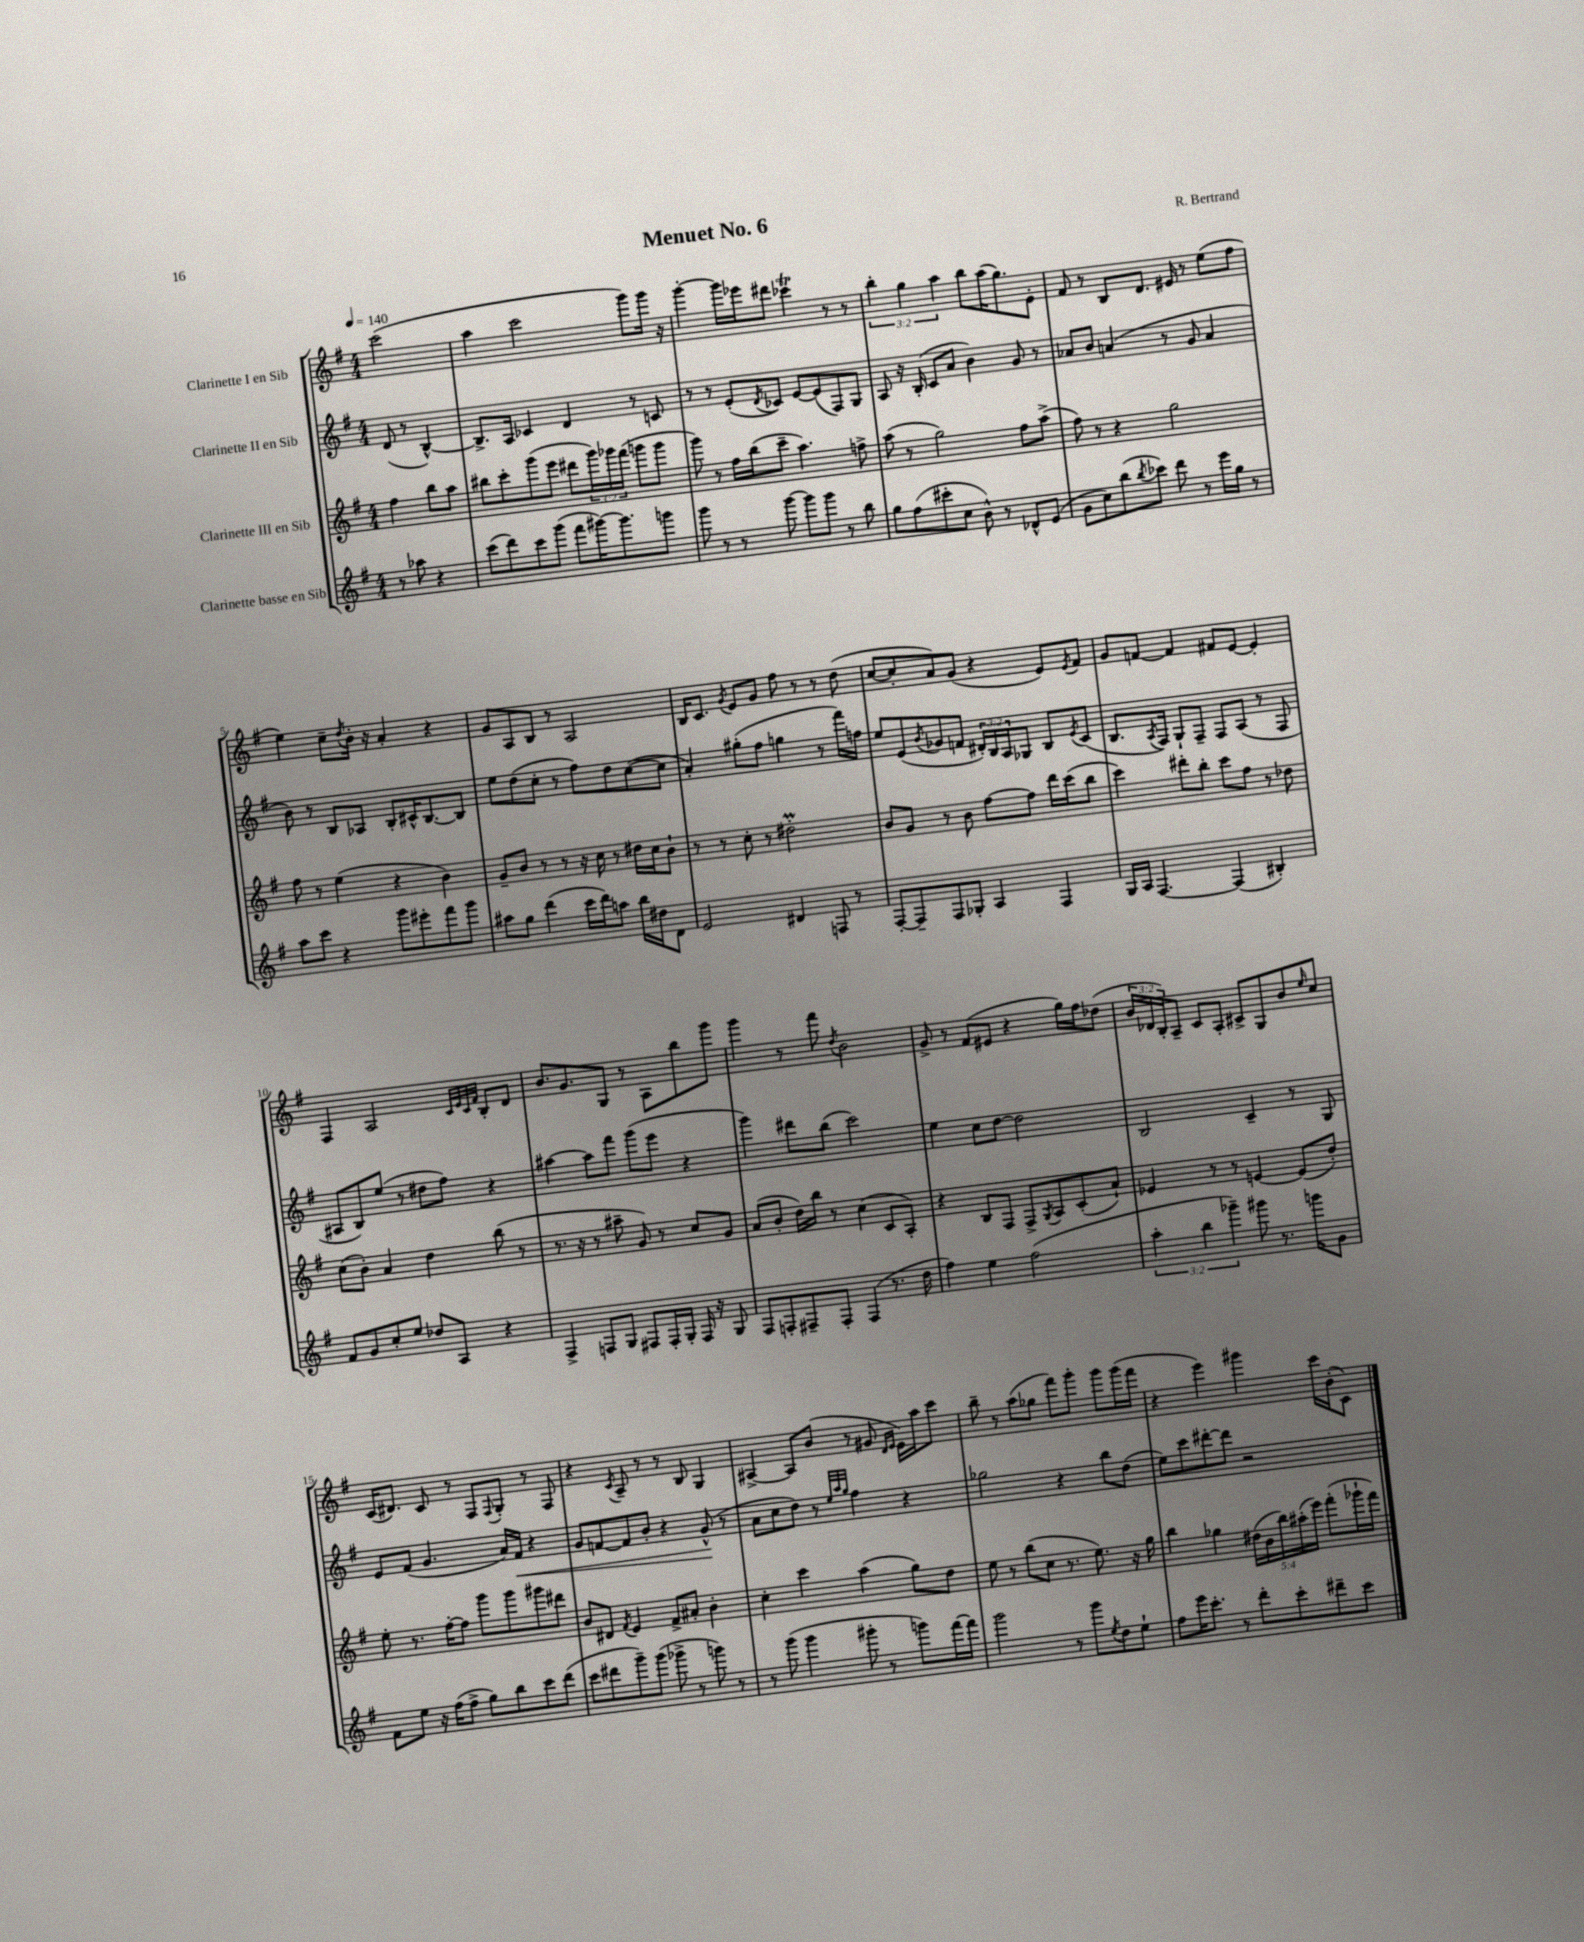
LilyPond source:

\header { title = "Menuet No. 6" composer = "R. Bertrand" }
<<
\new StaffGroup <<
\new Staff = "s0" \with { instrumentName = "Clarinette I en Sib" } {
    \clef treble \key g \major \numericTimeSignature \time 4/4 \override Staff.TupletNumber.text = #tuplet-number::calc-fraction-text \partial 2 \tempo 4 = 140
    c'''2( |
    a''4 c'''2 g'''8) g'''16 r16 |
    g'''4~-. g'''16 ees'''16 dis'''8 ces'''4\trill r8 r8 |
    \tuplet 3/2 { b''4-. g''4 a''4 } b''8 a''16( g''8.) e'8-. |
    fis'8 r8 b8 d'8. eis'16 r8 e''8( fis''8 |
    e''4) c''8-- \acciaccatura { d''8 } b'16-. r16 a'4-. r4 |
    g'8 a8 b8 r8 a2 |
    b16 c'8. \acciaccatura { g'8 } e'8 g'8 fis''8 r8 r8 d''8( |
    c''8~ c''8-. a'8) g'8( r4 e'8) \acciaccatura { e'8 } fis'8 |
    g'8 f'8~ f'4 fis'8 e'8~ e'4-. |
    fis4 a2 \grace { c'32 e'32 c'32 fis'32 } b8-. d'8 |
    b'8. g'8. g8 r8 a8 b''8 g'''8 |
    g'''4 r8 fis'''8 \acciaccatura { d''8 } b'2 |
    g'8-> r8 fis'8( eis'8 r4 g''16) fis''16 des''8( |
    \tuplet 3/2 { b'16 des'16 b16-.) } a8-- c'8 a8-. cis'8-> g8 b'8 \grace { e''16 } c''8 |
    c'16( dis'8.) c'8 r8 fis8 \appoggiatura { fis8 } g8-. r8 fis8 |
    r4 \acciaccatura { c'8 } a8-- r8 r8 b8 g4 |
    ais4~-> ais8 b'8( r8 gis'8 \grace { d'16 e'16 } e'16) a''16 c'''8 |
    b''8-- r8 a''8( ges''8 fis'''8) g'''8-. g'''8 g'''16( fis'''16 |
    r4 e'''4) gis'''4 c'''16 b'16-.( c'8) \bar "|." |
}
\new Staff = "s1" \with { instrumentName = "Clarinette II en Sib" } {
    \clef treble \key g \major \numericTimeSignature \time 4/4 \override Staff.TupletNumber.text = #tuplet-number::calc-fraction-text \partial 2
    d'8( r8 b4~-^) |
    b8.-> a16 ces'4 d'4 r8 c'8 |
    r8 r8 e'8-.( \acciaccatura { d'8 } ces'8) e'8~ e'8( fis8) g8 |
    a8 r16 b16-.( c'8 a'8 b'4) g'8 r8 |
    aes'8 b'8 a'4( r8 g'8 a'4 |
    b'8) r8 b8 aes8 b8-. cis'16-^ b8.~ b8 |
    e''8 d''8( c''8-. r8 fis''8) d''8 c''8~( c''8 |
    a'4-.) gis''8-.( fis''8 g''4 r8 fis'''16) f''16 |
    e''8 e'8( \acciaccatura { b'8 } ges'8 f'8 \tuplet 3/2 { dis'16-.) b16 a16 } ges8 b8 \acciaccatura { e'8 } c'8( |
    b8. \acciaccatura { a8 } fis16) g8-! fis8-- fis8 a8( r8 fis8 |
    ais8 b8) e''8( r8 dis''8 fis''8) r4 |
    ais''4~ ais''8 fis'''8 g'''8( e'''8 r4 |
    g'''4) dis'''8 b''8( c'''2) |
    e''4 c''8 d''8~ d''2 |
    b2 c'4-- r8 g8 |
    e'8 fis'8( g'4. a'16) fis'16\< r4 |
    g'8 f'8~ f'8 b'8-. r4 g'8-^\!( r8 |
    a'8 c''8 d''8) r8 \grace { e''32 a''32 g''32 } fis''4 r4 |
    ges''2 r4 b''8 d''8( |
    e''8) c'''8 dis'''8~-. dis'''8 r2 \bar "|." |
}
\new Staff = "s2" \with { instrumentName = "Clarinette III en Sib" } {
    \clef treble \key g \major \numericTimeSignature \time 4/4 \override Staff.TupletNumber.text = #tuplet-number::calc-fraction-text \partial 2
    fis''4 b''8 a''8 |
    bis''8 c'''8-. g'''8( e'''8 dis'''8 \tuplet 3/2 { g'''16) ges'''16 fis'''16( } g'''8 g'''8 |
    g'''8) r8 fis''16 b''16( c'''8-- a''4.) f''8-> |
    a''8( r8 g''2) fis''8 a''8->( |
    fis''8) r8 r4 g''2 |
    fis''8 r8 e''4( r4 b'4) |
    g'8-- b'8 r8 r8 r16 c''16 r8 dis''16 c''16 b'8-! |
    r8 r8 c''8-. r8 dis''2-.\prall |
    b'8 g'8 r8 b'8 fis''8~ fis''8 d'''16 c'''16( b''8 |
    c'''4) dis'''8-. b''8-. c'''8 fis''8 r8 des''8 |
    c''8( b'8-.) a'4 d''4 b''8( r8 |
    r8. r16 r8 ais''8-- g'8) r8 c''8 g'8 |
    a'8( b'8-. d''16) b''16 r8 c''4( c'8 a8-.) |
    r4 b8 fis8 fis8-> \acciaccatura { g8 } a8 c'8-.( a'8-!) |
    ees'4 r8 r8 e'4~ e'8( d''8-.) |
    e''8-. r8. fis''16~-. fis''8 g'''8 g'''8 gis'''8 dis'''8 |
    b'8 dis'8 \acciaccatura { fis'8 } e'4 fis'8-> ais'8-. b'4-. |
    c''4-. c'''4 a''4( g''8) d''8 |
    e''8 r8 b''8( c''8 r8. e''8.) r16 g''16 |
    b''4 ges''4 \tuplet 5/4 { dis''16( b'16 b''16) ais''16-.( e'''16) } fis'''8-.( ges'''16-! fis'''16) \bar "|." |
}
\new Staff = "s3" \with { instrumentName = "Clarinette basse en Sib" } {
    \clef treble \key g \major \numericTimeSignature \time 4/4 \override Staff.TupletNumber.text = #tuplet-number::calc-fraction-text \partial 2
    r8 aes''8 r4 |
    c'''8( d'''8) c'''8 g'''8( fis'''8 gis'''16~) gis'''8. g'''8 |
    g'''8 r8 r8 g'''8~ g'''8 g'''8 r8 b''8 |
    g''8 fis''8( cis'''8-. c''8 b'8-^) r8 des'8-^ e'8( |
    g'8 c''8) b''8( \acciaccatura { b''8 } ces'''8) d'''8 r8 e'''16 g''16 r8 |
    a''8 c'''8 r4 g'''8 eis'''8-. fis'''8 g'''8 |
    ais''8 g''8 d'''4( c'''16 d'''16) a''8 b''16 dis''16 d'8 |
    e'2 dis'4 f8 r8 |
    fis8~-. fis8-- fis8 ges8-. a4 fis4 |
    g16 a16 fis4.~ fis4( bis4-.) |
    fis'8 g'8 c''8-. e''8 des''8 a8 r4 |
    fis4-> f8 g8 fis8 fis16-. g16-. fis16 r16 g8 |
    fis8 f8-. fis8-- fis8-. fis4( r8. d''16 |
    fis''4) e''4 fis''2( |
    \tuplet 3/2 { a''4-. b''4 ges'''4--) } gis'''8 r8. g'''16 g'8 |
    fis'8 e''8 r16 fis''16( fis''8-> g''8) b''8 c'''8 d'''8( |
    c'''8 dis'''8 g'''8--) g'''8( ges'''8-> r8 g'''8) r8 |
    r8 g'''8( g'''4 gis'''8-. r8 g'''8) fis'''16~ fis'''16 |
    g'''2 r8 g'''8 \acciaccatura { e''8 } d''8 e''8-! |
    fis''8 e'''16 c'''8.-. r8 d'''8-. c'''8-. dis'''8-- c'''8 \bar "|." |
}
>>
>>
